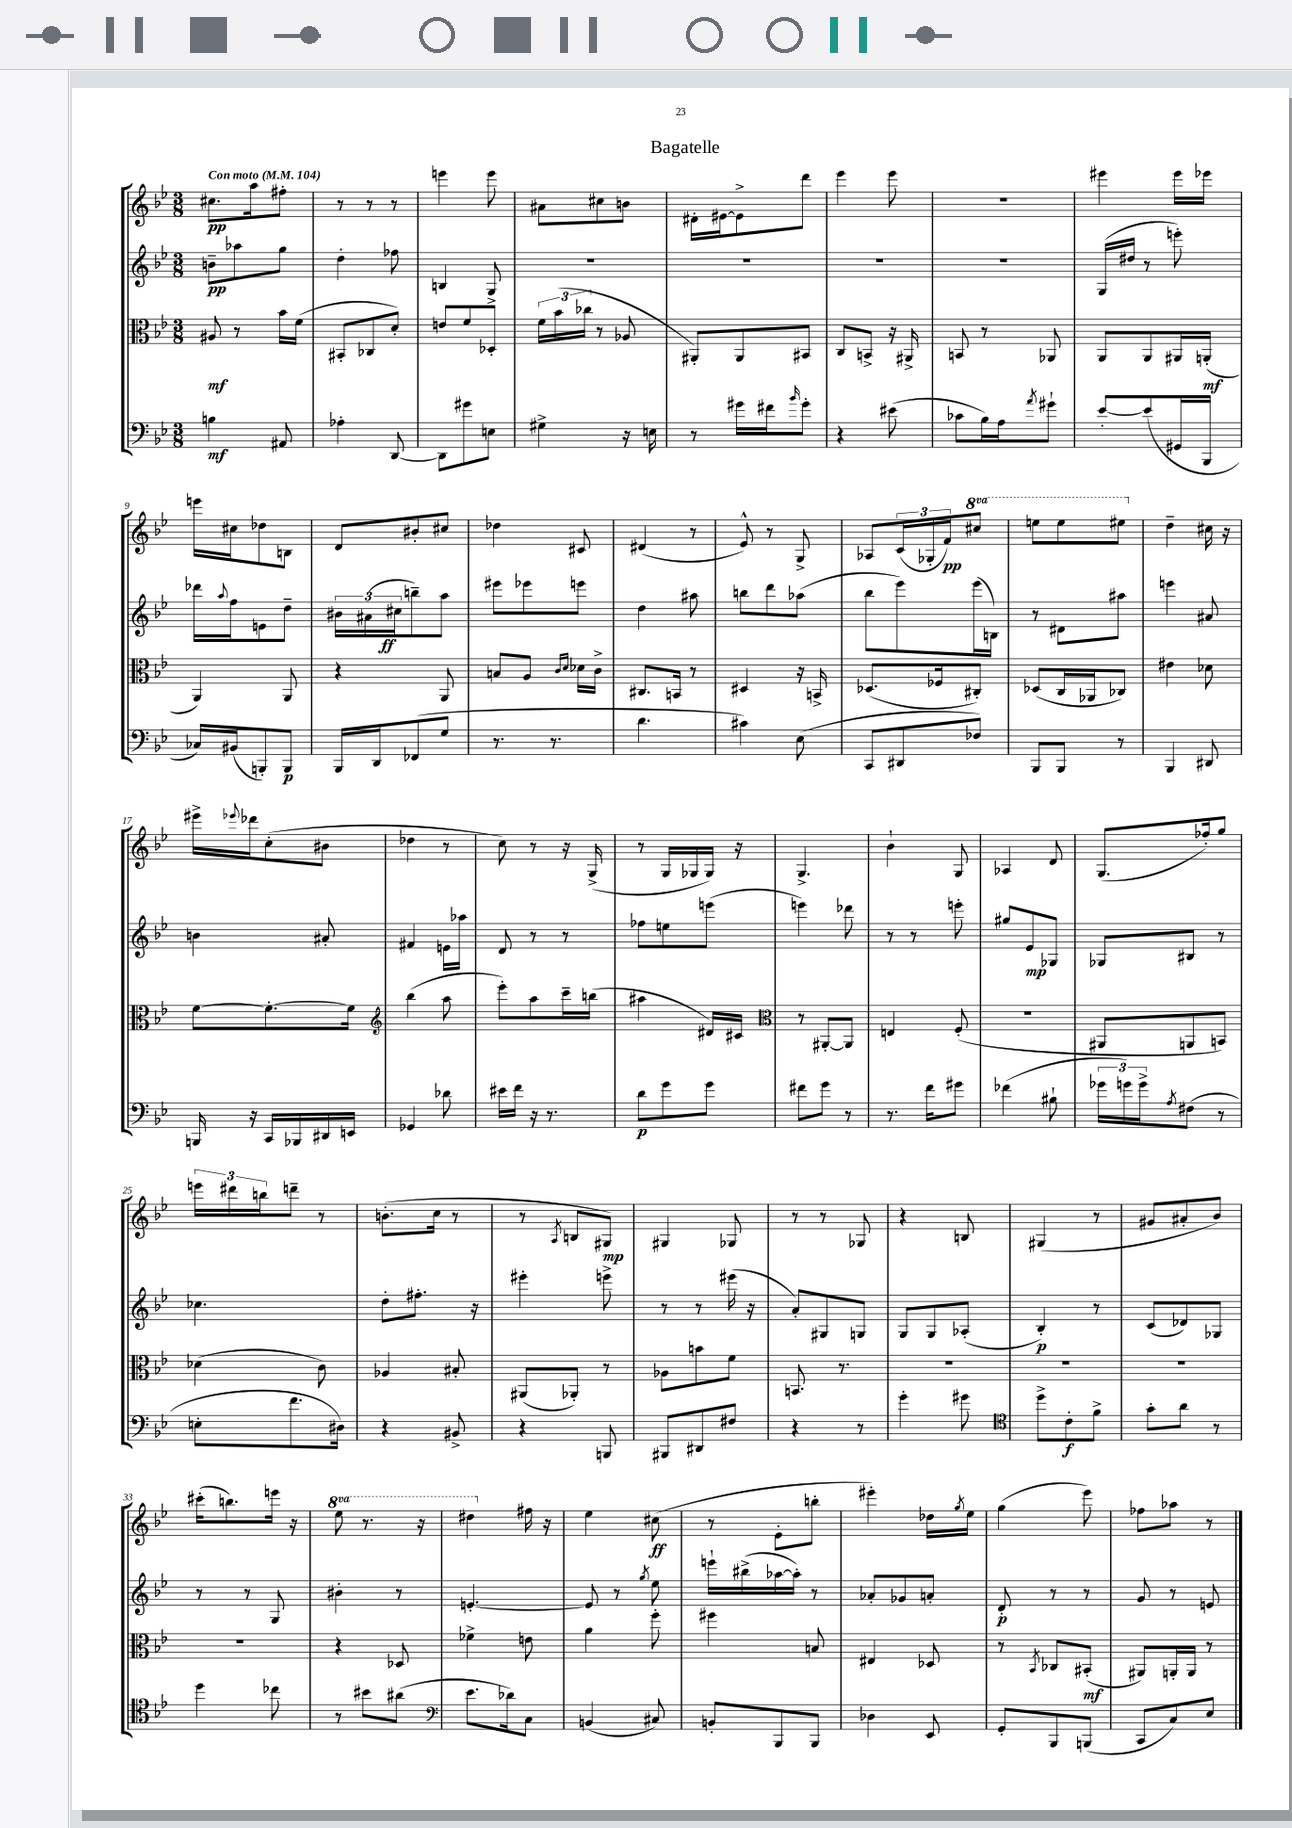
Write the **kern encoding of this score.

**kern	**kern	**kern	**kern
*staff4	*staff3	*staff2	*staff1
*clefF4	*clefC3	*clefG2	*clefG2
*k[b-e-]	*k[b-e-]	*k[b-e-]	*k[b-e-]
*M3/8	*M3/8	*M3/8	*M3/8
*MM104	*MM104	*MM104	*MM104
4B\	8A#/	8b~\L	8.cc#\L
.	8r	8aa-\	.
.	.	.	16aa\k
8AA#/	16b-\LL	8gg\J	8ff#'\J
.	(16f\JJ	.	.
=	=	=	=
4A-'\	8BB#'/L	4dd'\	8r
.	8C-/	.	8r
[8DD/	8d'/J)	8ff-\	8r
=	=	=	=
8DD\]L	8e/L	4B/	4eee\
8g#\	8f/	.	.
8E\J	8D-'/J	8G^/	8eee\
=	=	=	=
4G#^\	24f\LL	4.r	8a#\L
.	(24b-\	.	.
.	24cc-\JJ	.	.
.	8r	.	8cc#\
16r	8A-/	.	8b\J
16E\	.	.	.
=	=	=	=
8r	8AA#'/L)	4.r	16d#'\LL
.	.	.	[16e#\J
16g#\LL	8AA#/	.	8e#^\]
16f#\J	.	.	.
16qqb-/	.	.	.
8g#'\J	8BB#/J	.	8ddd\J
=	=	=	=
4r	8C/L	4.r	4eee-\
.	8BB^/J	.	.
(8e#\	16r	.	8eee-\
.	16AA#^/	.	.
=	=	=	=
8c-\L	8BB/	4.r	4.r
16B-\L)	8r	.	.
16A\J	.	.	.
8qa/	.	.	.
8g#`\J	8AA-/	.	.
=	=	=	=
[8e-'/L	8AA/L	(16G/LL	4eee#\
.	.	16dd#/JJ	.
(8e-/]	8AA/	8r	.
16GG#/L	16AA#/L	8eee'\)	16eee#\LL
16BBB-/JJ	(16AA'/JJ	.	16eee-\JJ
=	=	=	=
16C-/LL)	4AA/)	16ddd-\LL	16eee\LL
.	.	8qqaa/	.
(16BB#/J	.	16ff\J	16cc#\J
8BBB'/)	.	8e\	8dd-\
8BBB/J	8AA/	8dd~\J	8B\J
=	=	=	=
16BBB-/LL	4r	24b#\LL	8d/L
.	.	(24a#\	.
16DD/J	.	.	.
.	.	24cc#\J	.
(8FF-/	.	8bb~\)	8b#'/
8G/J	8AA/	8aa\J	8cc#/J
=	=	=	=
8.r	8B/L	8eee#\L	4dd-\
.	8A/J	8eee-\	.
8.r	.	.	.
.	16qqc/LL	.	.
.	16qqd/JJ	.	.
.	16d-\LL	8eee\J	8c#/
.	16c^\JJ	.	.
=	=	=	=
4.d\	8.C#/L	4dd\	(4d#/
.	16BB/Jk	.	.
.	8r	8aa#\	8r
=	=	=	=
4c#\)	4D#/	8bb\L	8e-^^/)
.	.	8ddd\	8r
(8E-\	16r	(8aa-\J	8G^/
.	16BB^/	.	.
=	=	=	=
8CC/L	(8.D-/L	8bb-\L	8A-/L
8DD#/	.	8eee-\)	(24c/L
.	.	.	24G-'/
.	16F-/k	.	.
.	.	.	24f/J)
8F-/J)	8C#'/J)	(16eee-\L	8ccc#/J
.	.	16B\JJ)	.
=	=	=	=
8BBB-/L	(8D-/L	8r	8eee\L
8BBB-/J	16C/L	8d#\L	8eee\
.	16AA-/J	.	.
8r	8C-/J)	8aa#\J	8eee#\J
=	=	=	=
4BBB-/	4e#\	4eee\	4dd~\
8DD#/	8d-\	8a#/	16cc#\
.	.	.	16r
=	=	=	=
16BBB/	[8f\L	4b\	16eee#^\LL
.	.	.	8qqeee-/
16r	.	.	16ddd-\J
16CC/LL	8.f'\_	.	(8cc'\
16BBB-/	.	.	.
16DD#/	.	8a#'/	8b#\J
16EE/JJ	16f\]Jk	.	.
=	=	=	=
*	*clefG2	*	*
4GG-/	(4bb-\	4f#/	4dd-\
8d-\	8aa\	16e\LL	8r
.	.	16aa-\JJ	.
=	=	=	=
16e#\LL	8eee-'\L)	8d/	8cc\)
16f\JJ	.	.	.
16r	8aa\	8r	8r
8.r	.	.	.
.	16ccc~\L	8r	16r
.	(16bb\JJ	.	(16G^/
=	=	=	=
8d\L	4aa#\	8ff-\L	8r
8g\	.	8ee\	16G/LL
.	.	.	16G-/
8g\J	16d#/LL)	(8eee\J	16G-/JJ)
.	16c#/JJ	.	16r
=	=	=	=
*	*clefC3	*	*
8f#\L	8r	4eee\)	4.G^/
8g\J	[8AA#'/L	.	.
8r	8AA#/]J	8ddd-\	.
=	=	=	=
8.r	4E/	8r	4b-`\
.	.	8r	.
16f\LK	.	.	.
8g#\J	(8F'/	8eee'\	8G/
=	=	=	=
(4f-\	4.r	8gg#/L	4A-/
.	.	8e-/	.
8B#`\	.	8G-/J	8d/
=	=	=	=
24g-\LL	8AA#/L	8G-/L	(8.G/L
24g\)	.	.	.
24g^\J	.	.	.
8qA/	.	.	.
(8F#\J	8AA/	8B#/J	.
.	.	.	16ff-'/k)
8r	8BB/J)	8r	8gg/J
=	=	=	=
8E'\L	(4d-\	4.cc-\	24eee\LL
.	.	.	24ddd#\
.	.	.	24bb\J
8.f\	.	.	8ddd~\J
.	8c\)	.	8r
16D#\Jk)	.	.	.
=	=	=	=
4r	4A-/	8dd'\L	(8.b'\L
.	.	8.ff#'\J	.
.	.	.	16cc\Jk
8BB#^/	8B#'/	.	8r
.	.	16r	.
=	=	=	=
4r	(8AA#/L	4eee#'\	8r
.	.	.	8qA/
.	8AA-'/J)	.	8B/L
8BBB/	8r	8eee^\	8G#/J)
=	=	=	=
8BBB#/L	8A-\L	8r	4G#/
8DD#/	8b\	8r	.
8F#/J	8f\J	(16eee#\	8G-/
.	.	16r	.
=	=	=	=
4r	8.BB/	8a'/L)	8r
.	.	8G#/	8r
.	8.r	.	.
8r	.	8G/J	8G-/
=	=	=	=
4g'\	4.r	8G/L	4r
.	.	8G/	.
8g#\	.	(8A-'/J	8B/
=	=	=	=
*clefC4	*	*	*
8dd^\L	4.r	4B-'/)	(4G#/
8c'\	.	.	.
8f^\J	.	8r	8r
=	=	=	=
8g'\L	4.r	(8c/L	8g#/L
8a\J	.	8d-/)	8a#'/
8r	.	8G-/J	8b-/J)
=	=	=	=
4dd\	4.r	8r	(16ccc#'\LK
.	.	.	8.bb\)
.	.	8r	.
8cc-\	.	8G/	16eee\Jk
.	.	.	16r
=	=	=	=
8r	4r	4b#'\	8eee-\
8b#\L	.	.	8.r
(8a#\J	8D-/	8r	.
.	.	.	16r
=	=	=	=
*clefF4	*	*	*
8.e-\L	4f-^\	[4.e'/	4ddd#\
16d-\k)	.	.	.
8C\J	8e\	.	16ff#\
.	.	.	16r
=	=	=	=
(4BB/	4a\	8e/]	4ee-\
.	.	8r	.
.	.	8qgg/	.
8C#/)	8ff'\	8ee-\	(8cc#\
=	=	=	=
8BB'/L	4ff#\	16eee`\LL	8r
.	.	(16bb#^\	.
8BBB-/	.	[16aa-\	8e-'\L
.	.	16aa-'\]JJ)	.
8BBB-/J	8B/	8r	8bb'\J
=	=	=	=
4D-\	4E#/	8a-'/L	4eee#'\)
.	.	8g-/	.
8EE-/	8D-/	8a'/J	16dd-\LL
.	.	.	8qgg/
.	.	.	16ee-\JJ
=	=	=	=
8GG'/L	8r	8d'/	(4gg\
.	8qBB-/	.	.
8BBB-/	8C-/L	8r	.
(8BBB/J	(8BB#'/J	8r	8eee-\)
=	=	=	=
8CC/L	8AA#/L)	8g/	8ff-\L
8C/)	16AA'/L	8r	8aa-\J
.	16AA/JJ	.	.
8E-/J	8r	8e/	8r
==	==	==	==
*-	*-	*-	*-
